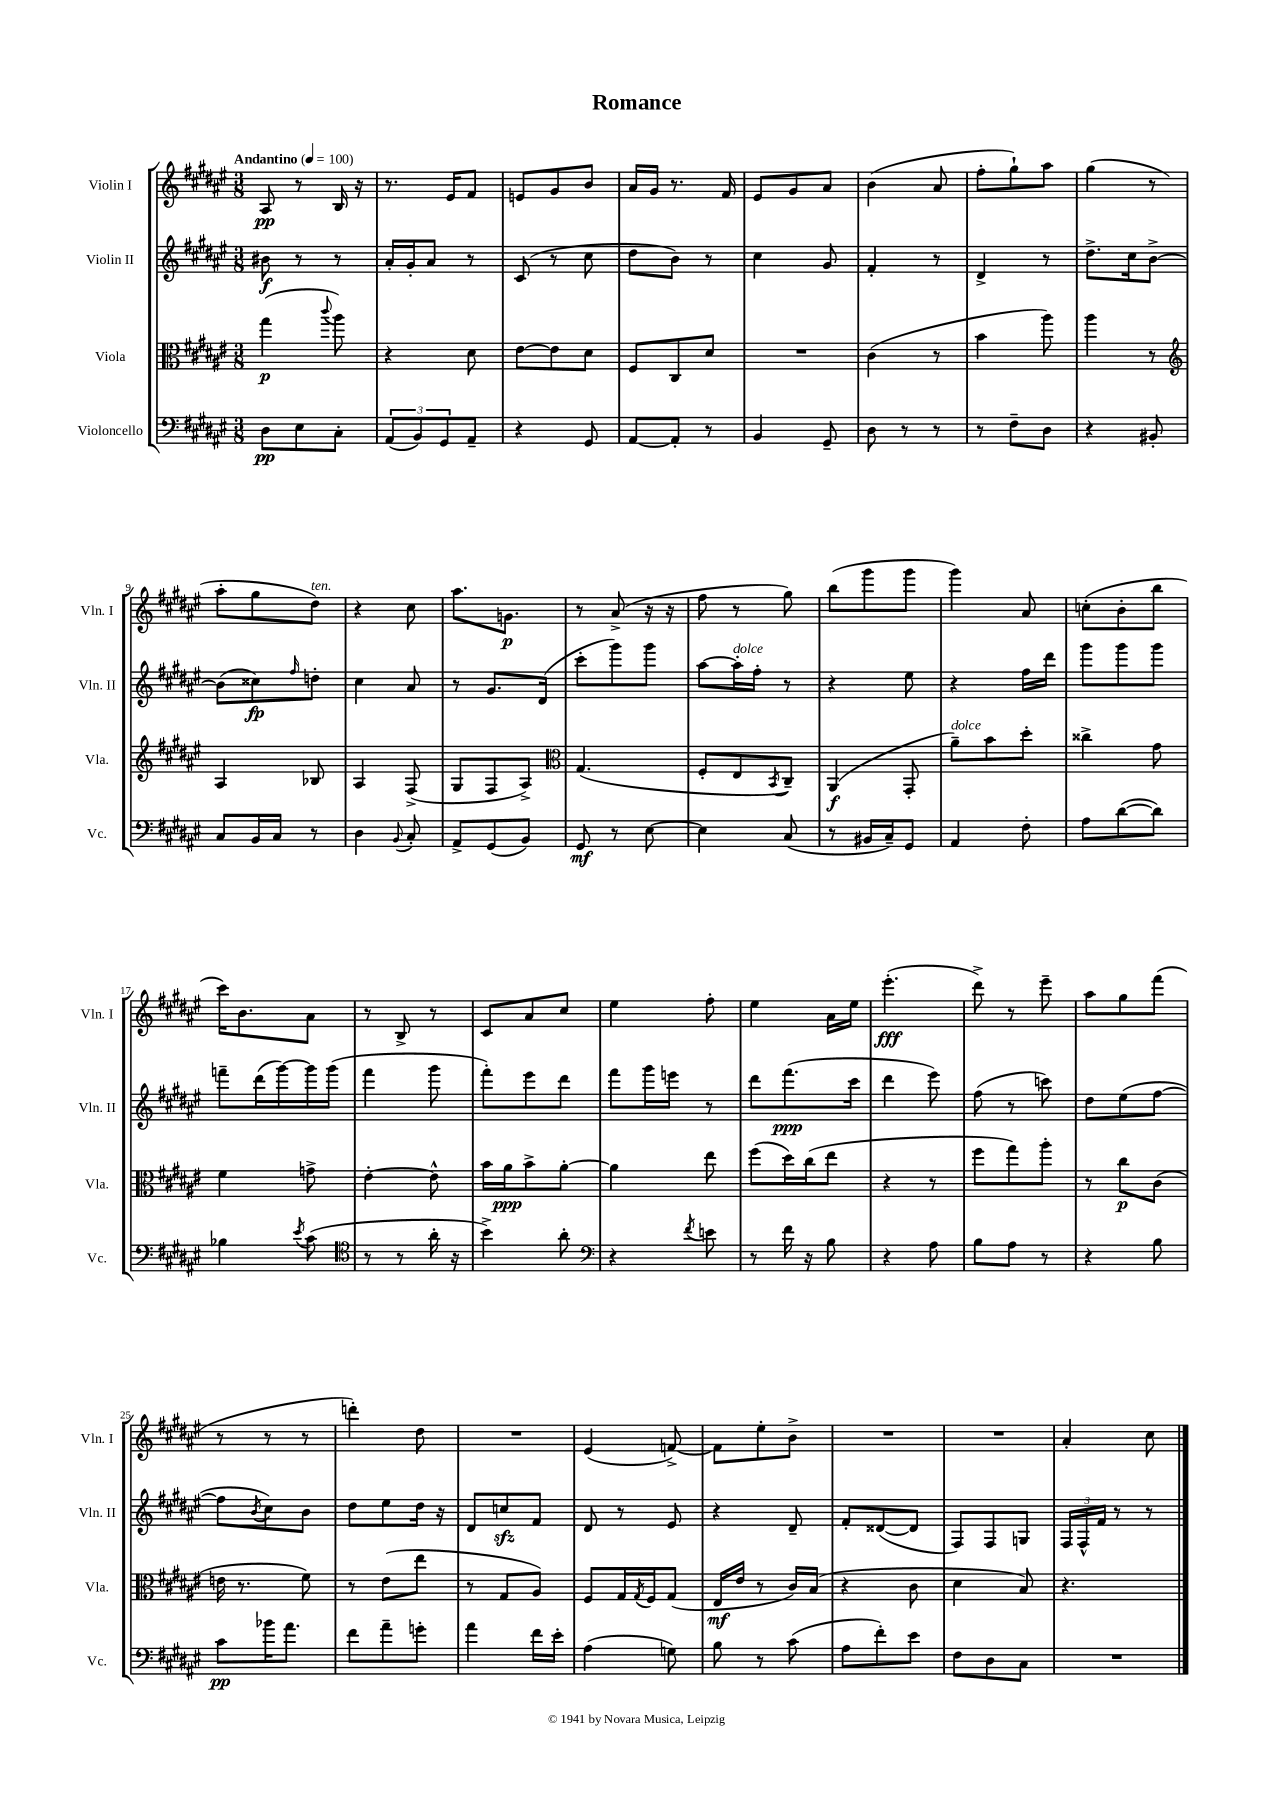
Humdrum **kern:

**kern	**kern	**kern	**kern
*staff4	*staff3	*staff2	*staff1
*clefF4	*clefC3	*clefG2	*clefG2
*k[f#c#g#d#a#e#]	*k[f#c#g#d#a#e#]	*k[f#c#g#d#a#e#]	*k[f#c#g#d#a#e#]
*M3/8	*M3/8	*M3/8	*M3/8
*MM100	*MM100	*MM100	*MM100
8D#	(4gg#	8b#	8A#
8E#	.	8r	8r
.	8qqccc#	.	.
8C#'	8aa#)	8r	16B
.	.	.	16r
=	=	=	=
(12AA#	4r	16a#'	8.r
.	.	16g#'	.
12BB)	.	.	.
.	.	8a#	.
12GG#	.	.	.
.	.	.	16e#
8AA#~	8d#	8r	8f#
=	=	=	=
4r	[8e#	(8c#	8e
.	8e#]	8r	8g#
8GG#	8d#	8cc#	8b
=	=	=	=
[8AA#	8F#	8dd#	16a#
.	.	.	16g#
8AA#']	8C#	8b)	8.r
8r	8d#	8r	.
.	.	.	16f#
=	=	=	=
4BB	4.r	4cc#	8e#
.	.	.	8g#
8GG#~	.	8g#	8a#
=	=	=	=
8D#	(4c#	4f#'	(4b
8r	.	.	.
8r	8r	8r	8a#
=	=	=	=
8r	4b	4d#^	8ff#'
8F#~	.	.	8gg#`)
8D#	8aa#)	8r	8aa#
=	=	=	=
4r	4aa#	8.dd#^	(4gg#
.	.	16cc#	.
8BB#'	8r	[8b^	8r
=	=	=	=
*	*clefG2	*	*
8C#	4A#	(8b]	8aa#'
16BB	.	8cc##)	8gg#
16C#	.	.	.
.	.	16qqff#	.
8r	8B-	8dd'	8dd#)
=	=	=	=
4D#	4A#	4cc#	4r
8qqBB	.	.	.
8C#'	(8F#^	8a#	8cc#
=	=	=	=
8AA#^	8G#	8r	8.aa#
(8GG#	8F#	8.g#	.
.	.	.	8.g
8BB)	8A#^)	.	.
.	.	(16d#	.
=	=	=	=
*	*clefC3	*	*
8GG#	(4.G#	8ccc#'	8r
8r	.	8ggg#)	(8a#^
[8E#	.	8ggg#	16r
.	.	.	16r
=	=	=	=
4E#]	8F#'	[8aa#	8ff#
.	8E#	16aa#']	8r
.	.	16ff#'	.
.	8qBB	.	.
(8C#	8C#~)	8r	8gg#)
=	=	=	=
8r	(4AA#	4r	(8bb
16BB#	.	.	8ggg#
16C#~)	.	.	.
8GG#	8GG#'	8ee#	8ggg#
=	=	=	=
4AA#	8a#~)	4r	4ggg#)
.	8b	.	.
8F#'	8dd#'	16ff#	8a#
.	.	16ddd#	.
=	=	=	=
8A#	4cc##^	8ggg#	(8cc'
([8d#	.	8ggg#	8b'
8d#])	8g#	8ggg#	8bb
=	=	=	=
4B-	4f#	8fff~	16ccc#)
.	.	.	8.b
.	.	(16ddd#	.
.	.	[16ggg#)	.
8qe#	.	.	.
(8c#	8g^	16ggg#]	8a#
.	.	(16ggg#	.
=	=	=	=
*clefC4	*	*	*
8r	[4e#'	4fff#	8r
8r	.	.	8B^
16a#'	8e#^^]	8ggg#	8r
16r	.	.	.
=	=	=	=
4b^)	16b	8fff#')	8c#
.	16a#	.	.
.	8b^	8eee#	8a#
8a#'	[8a#'	8ddd#	8cc#
=	=	=	=
*clefF4	*	*	*
4r	4a#]	8fff#	4ee#
.	.	16ggg#	.
.	.	16eee	.
8qf#	.	.	.
8e	8ee#	8r	8ff#'
=	=	=	=
8r	(8ff#	8ddd#	4ee#
16f#	16dd#)	(8.fff#	.
16r	(16cc#	.	.
8B	8ee#	.	16a#
.	.	16ccc#	16ee#
=	=	=	=
4r	4r	4ddd#	(4.eee#'
8A#	8r	8eee#)	.
=	=	=	=
8B	8ff#	(8ff#	8ddd#^)
8A#	8gg#)	8r	8r
8r	8aa#'	8ccc)	8eee#~
=	=	=	=
4r	8r	8dd#	8aa#
.	8cc#	(8ee#	8gg#
8B	(8c#	[8ff#	(8fff#
=	=	=	=
8c#	16e	8ff#]	8r
.	8.r	.	.
.	.	8qb	.
16b-	.	8cc#)	8r
8.a#	.	.	.
.	8f#)	8b	8r
=	=	=	=
8f#	8r	8dd#	4ddd')
8a#~	(8e#	8ee#	.
8g'	8ee#	16dd#	8dd#
.	.	16r	.
=	=	=	=
4a#	8r	8d#	4.r
.	8G#	8cc	.
16f#	8A#)	8f#	.
16e#'	.	.	.
=	=	=	=
(4A#	8F#	8d#	(4e#
.	16G#	8r	.
.	8qG#	.	.
.	16F#	.	.
8G)	(8G#	8e#	[8f^)
=	=	=	=
8B	16E#	4r	8f]
.	16e#	.	.
8r	8r	.	8ee#'
(8c#	16c#)	8d#~	8b^
.	(16B	.	.
=	=	=	=
8A#	4r	8f#'	4.r
8f#')	.	([8d##	.
8e#	8c#	8d##]	.
=	=	=	=
8F#	4d#	8F#)	4.r
8D#	.	8F#	.
8C#	8B)	8G	.
=	=	=	=
4.r	4.r	24F#	4a#'
.	.	24F#^^	.
.	.	24f#	.
.	.	8r	.
.	.	8r	8cc#
==	==	==	==
*-	*-	*-	*-
